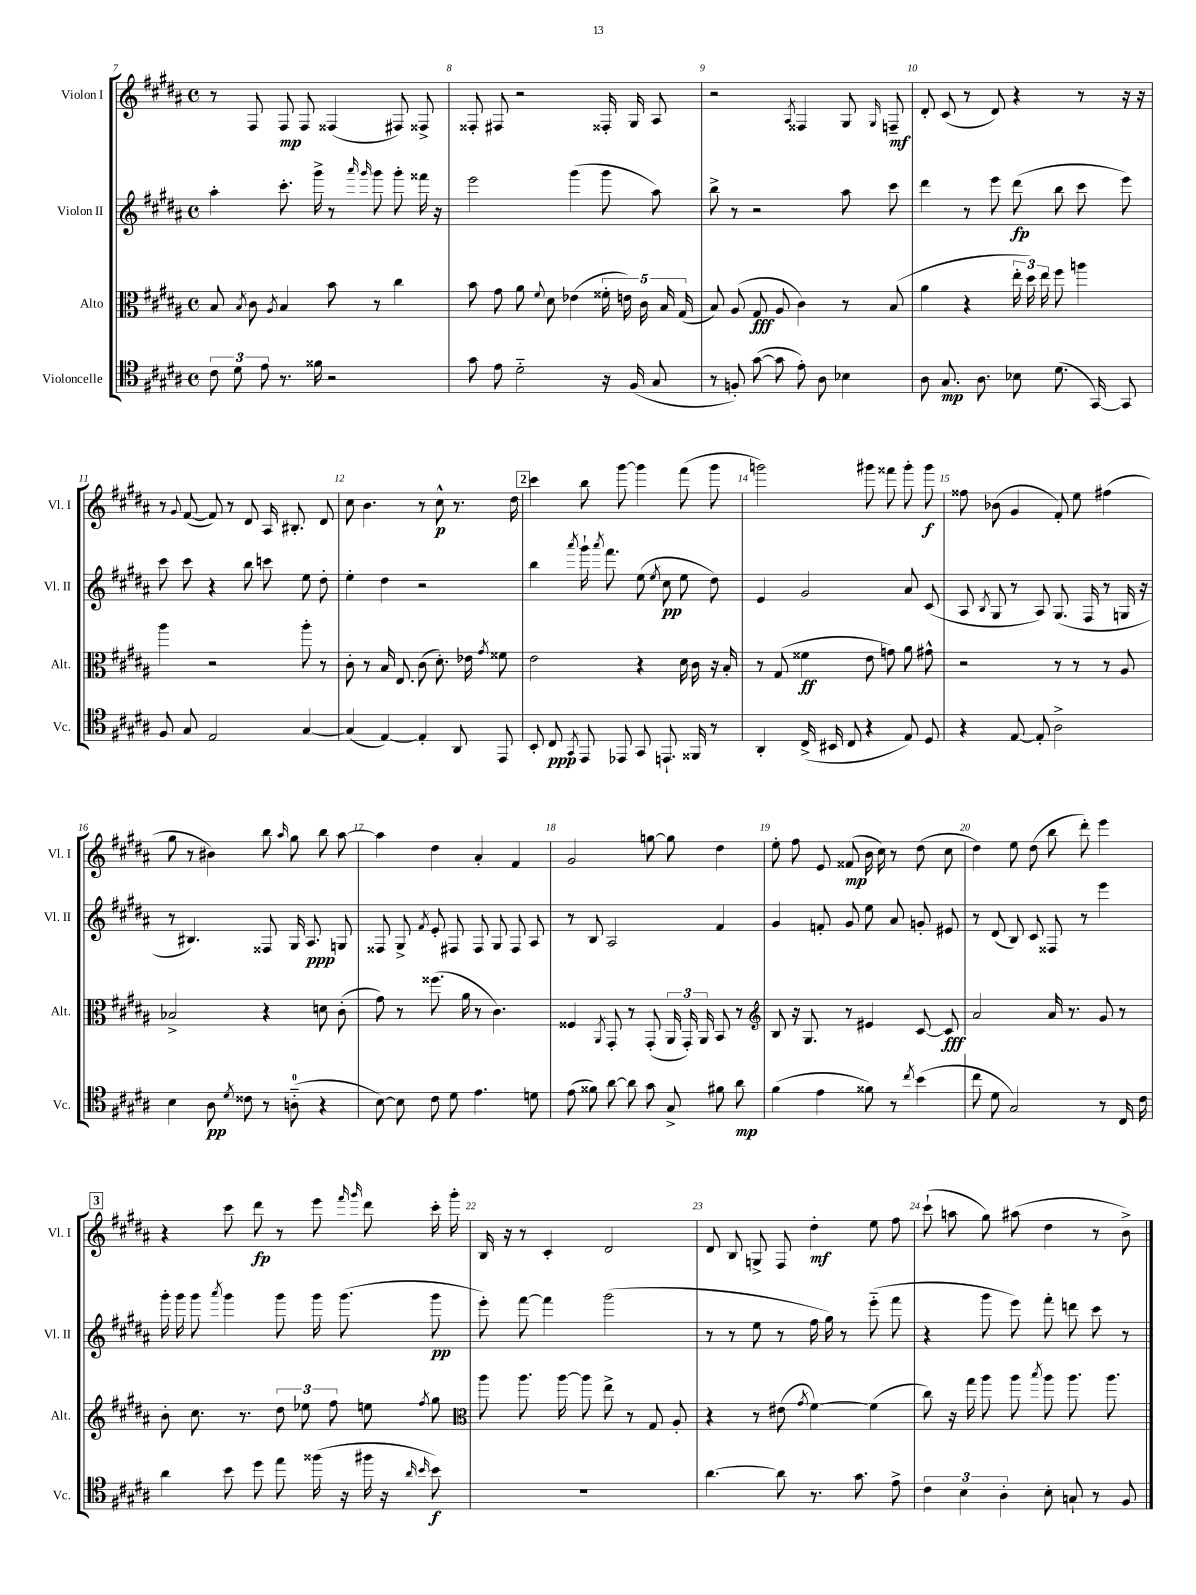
<<
\new StaffGroup <<
\new Staff = "s0" \with { instrumentName = "Violon I" shortInstrumentName = "Vl. I" } {
    \clef treble \key b \major \defaultTimeSignature \time 4/4
    \autoBeamOff r8 fis8 fis8\mp fis8 fisis4( fis8) fisis8-> |
    fisis8-. fis8 r2 fisis16-. gis16 ais8 |
    r2 \acciaccatura { ais8 } fisis4 gis8 \grace { gis16 } f8--\mf |
    dis'8-. cis'8( r8 dis'8) r4 r8 r16 r16 |
    r8 \appoggiatura { gis'8 } fis'8~( fis'8) r8 dis'8 ais16 bis8.-. dis'8 |
    cis''8 b'4. r8 cis''8-^\p r8. dis''16 |
    \mark \markup { \box "2" } cis'''4 b''8 gis'''8~ gis'''4 fis'''8( gis'''8 |
    g'''2) gis'''8 fisis'''8 gis'''8-. gis'''8\f |
    fisis''8 bes'8( gis'4 fis'8-.) e''8 fis''4( |
    gis''8 r8 bis'4) b''8 \grace { ais''16 } gis''8 b''8 ais''8~ |
    ais''4 dis''4 ais'4-. fis'4 |
    gis'2 g''8~ g''8 dis''4 |
    e''8-. fis''8 e'8 fisis'8\mp( b'16 cis''16) r8 dis''8( cis''8 |
    dis''4) e''8 dis''8( b''8 dis'''8-.) e'''4 |
    \mark \markup { \box "3" } r4 cis'''8 dis'''8\fp r8 e'''8 \grace { fis'''16 gis'''16 } dis'''8 cis'''16-. gis'''16-. |
    b16 r16 r8 cis'4-. dis'2 |
    dis'8 b8 g8-> fis8 dis''4-.\mf e''8 fis''8 |
    cis'''8-!( a''8 gis''8) ais''8( dis''4 r8 b'8->) \bar "|." |
}
\new Staff = "s1" \with { instrumentName = "Violon II" shortInstrumentName = "Vl. II" } {
    \clef treble \key b \major \defaultTimeSignature \time 4/4
    \autoBeamOff ais''4-. cis'''8.-. gis'''16-> r8 \grace { ais'''16 gis'''16 } gis'''8 gis'''8-. fisis'''16 r16 |
    e'''2 gis'''4( gis'''8 ais''8) |
    b''8-> r8 r2 ais''8 cis'''8 |
    dis'''4 r8 e'''8 dis'''8\fp( b''8 cis'''8 e'''8) |
    cis'''8 cis'''8 r4 b''8 c'''8 e''8 dis''8-. |
    e''4-. dis''4 r2 |
    \mark \markup { \box "2" } b''4 \acciaccatura { ais'''8 } gis'''16-! \acciaccatura { ais'''8 } fis'''8. e''8( \acciaccatura { e''8 } cis''8\pp e''8 dis''8) |
    e'4 gis'2 ais'8 cis'8( |
    ais8 \acciaccatura { b8 } gis8 r8 ais8) gis8.( fis16 r8 g16 r16 |
    r8 bis4.) fisis8 gis16 ais8.\ppp g8 |
    fisis8 gis8-> \acciaccatura { fis'8 } e'8-. fis8 fis8 gis8 fis8 ais8 |
    r8 b8 ais2 fis'4 |
    gis'4 f'8-. gis'8 e''8 ais'8 g'8-. eis'8 |
    r8 dis'8( b8) cis'8 fisis8 r8 e'''4 |
    \mark \markup { \box "3" } gis'''16-. gis'''16 gis'''8 \acciaccatura { ais'''8 } gis'''4 gis'''8 gis'''16 gis'''8.( gis'''8\pp |
    e'''8-.) fis'''8~ fis'''4 gis'''2( |
    r8 r8 e''8 r8 fis''16 gis''16) r8 e'''8-_( fis'''8 |
    r4 gis'''8 e'''8) fis'''8-. d'''8 cis'''8 r8 \bar "|." |
}
\new Staff = "s2" \with { instrumentName = "Alto" shortInstrumentName = "Alt." } {
    \clef alto \key b \major \defaultTimeSignature \time 4/4
    \autoBeamOff b8 \acciaccatura { b8 } cis'8 \acciaccatura { ais8 } b4 b'8 r8 cis''4 |
    b'8 gis'8 ais'8 \appoggiatura { fis'8 } dis'8 ees'4( \tuplet 5/4 { fisis'16-. e'16) cis'16 b16 gis16( } |
    b8) ais8( gis8\fff ais8 cis'4) r8 b8( |
    ais'4 r4 \tuplet 3/2 { e''16-. dis''16) e''16 } fis''8 a''4 |
    ais''4 r2 ais''8-. r8 |
    cis'8-. r8 b16 e8. cis'8( dis'8.-.) ees'16 \acciaccatura { gis'8 } fisis'8 |
    \mark \markup { \box "2" } e'2 r4 dis'16 cis'16 r16 b16-. |
    r8 gis8( fisis'4\ff e'8 g'8) ais'8 gis'8-^ |
    r2 r8 r8 r8 ais8 |
    bes2-> r4 d'8 cis'8-.( |
    gis'8) r8 fisis''8.( ais'16 r8 cis'4.) |
    fisis4 \acciaccatura { ais,8 } gis,8-. r8 gis,8-.( \tuplet 3/2 { ais,16 gis,16-.) ais,16 } b,8 r8 |
    \clef treble b8 r16 gis8. r8 eis'4 cis'8~ cis'8\fff |
    ais'2 ais'16 r8. gis'8 r8 |
    \mark \markup { \box "3" } b'8-. cis''8. r8. \tuplet 3/2 { dis''8 ees''8 fis''8 } e''8 \acciaccatura { fis''8 } gis''8 |
    \clef alto ais''8 ais''8. ais''16~ ais''8 e''8-> r8 gis8 ais8-. |
    r4 r8 eis'8( \acciaccatura { gis'8 } fis'4~) fis'4( |
    cis''8) r16 gis''16 ais''8 ais''8 \acciaccatura { b''8 } ais''8 ais''8. ais''8. \bar "|." |
}
\new Staff = "s3" \with { instrumentName = "Violoncelle" shortInstrumentName = "Vc." } {
    \clef tenor \key b \major \defaultTimeSignature \time 4/4
    \autoBeamOff \tuplet 3/2 { cis'8 dis'8 e'8 } r8. fisis'16 r2 |
    gis'8 e'8 dis'2-_ r16 fis16( gis8 |
    r8 f8-.) gis'8~( gis'8 e'8-.) ais8 bes4 |
    ais8 gis8.\mp ais8. bes8 dis'8.( gis,16~) gis,8 |
    fis8 gis8 e2 gis4~ |
    gis4( e4~) e4-. ais,8 e,8 |
    \mark \markup { \box "2" } b,8-. cis8\ppp \acciaccatura { gis,8 } e,8 ees,8 gis,8 e,8.-! fisis,16 r8 |
    ais,4-. cis16->( bis,16 cis8 r4 e8) dis8 |
    r4 e8~ e8-. ais2-> |
    b4 ais8\pp \acciaccatura { dis'8 } cisis'8 r8 a8-0-_( r4 |
    b8~) b8 cis'8 dis'8 e'4. d'8 |
    e'8( fisis'8) ais'8~ ais'8 gis'8 gis8-> fis'8 ais'8\mp |
    fis'4( e'4 fisis'8) r8 \acciaccatura { cis''8 } b'4( |
    cis''8 dis'8 gis2) r8 cis16 cis'16 |
    \mark \markup { \box "3" } ais'4 b'8 dis''8 e''8 fisis''16( r16 fis''16 r16 \grace { ais'16 b'16 } b'8\f) |
    R1 |
    ais'4.~ ais'8 r8. gis'8. e'8-> |
    \tuplet 3/2 { cis'4 b4 ais4-. } b8-. g8-! r8 fis8 \bar "|." |
}
>>
>>
\layout { \context { \Score currentBarNumber = #7 \override BarNumber.break-visibility = ##(#f #t #t) barNumberVisibility = #all-bar-numbers-visible } }
